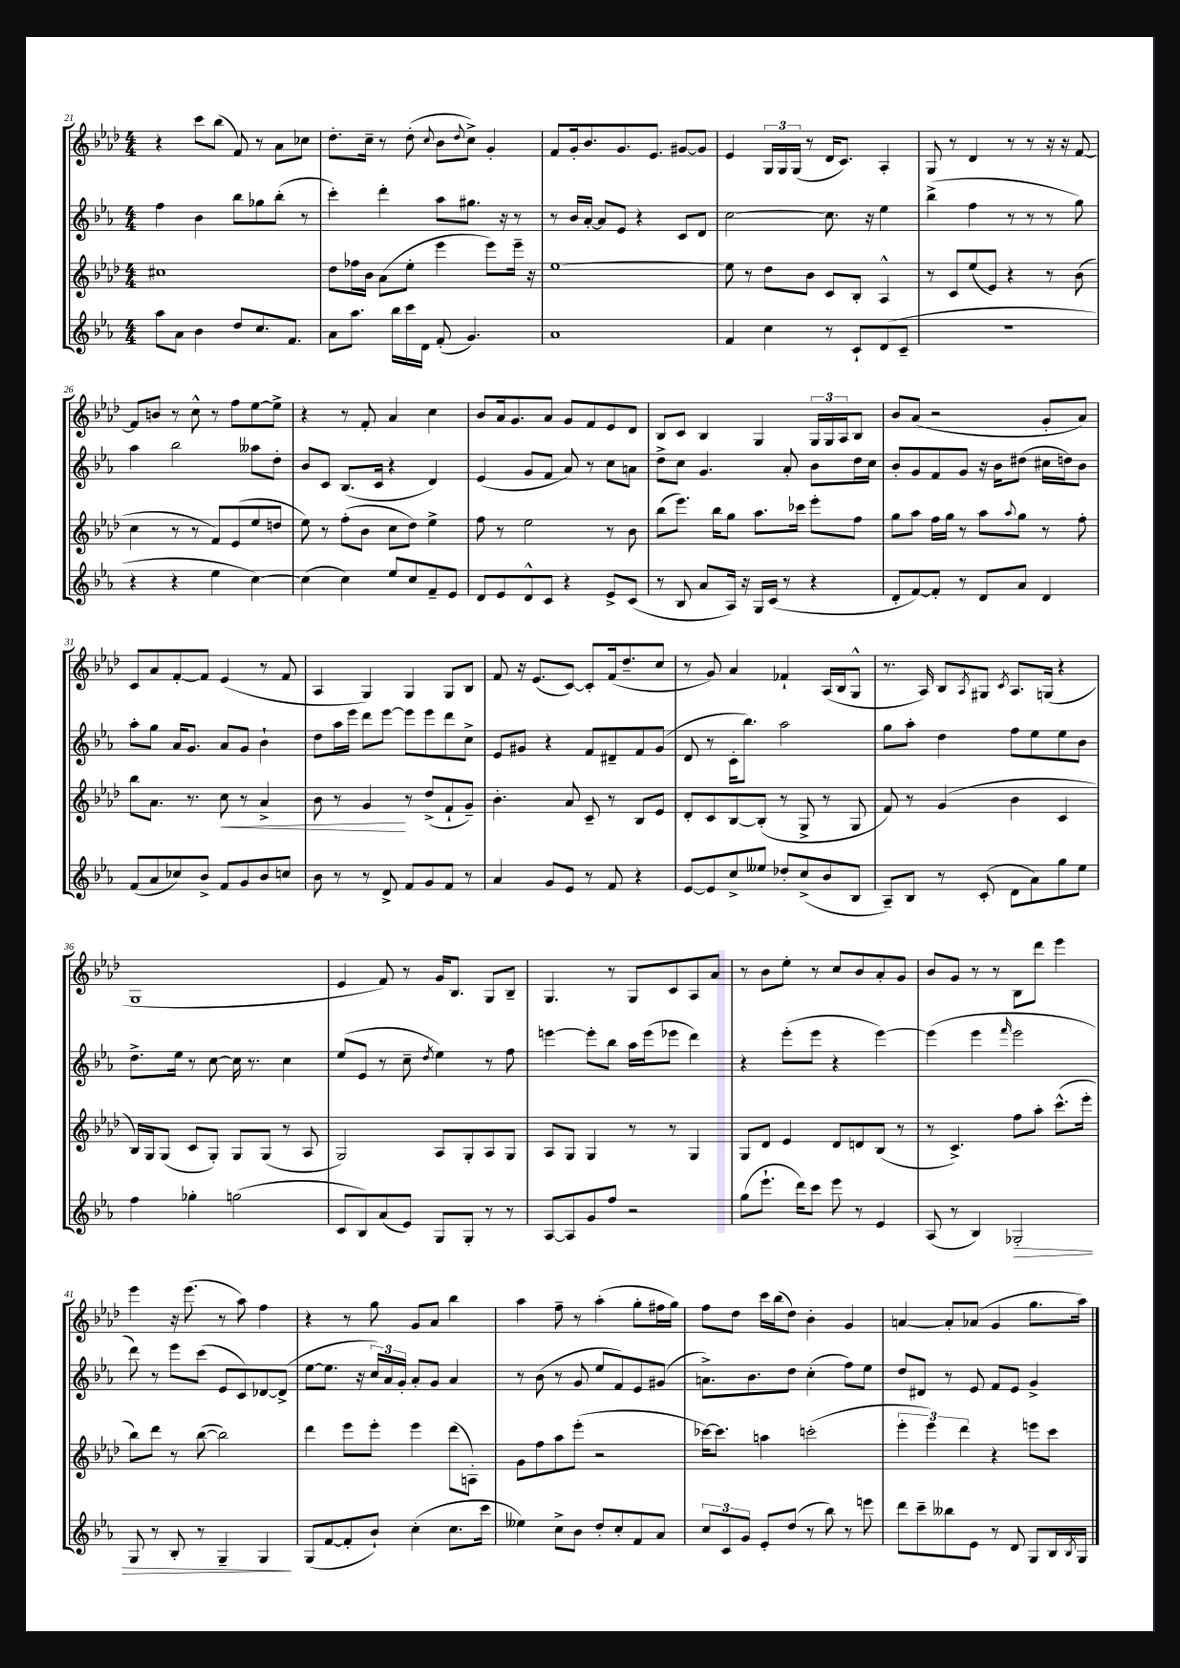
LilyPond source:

<<
\new StaffGroup <<
\new Staff = "s0" {
    \clef treble \key aes \major \numericTimeSignature \time 4/4
    r4 c'''8 bes''8( f'8) r8 aes'8 ces''8 |
    des''8.-. c''16-- r8 des''8-.( \appoggiatura { c''8 } bes'8 \appoggiatura { des''8 } c''8->) g'4-. |
    f'8 g'16-. bes'8. g'8. ees'8. gis'8~ gis'8 |
    ees'4 \tuplet 3/2 { g16 g16 g16( } r8 des'16 c'8.) aes4-. |
    g8 r8 des'4 r8 r8 r16 r16 f'8~ |
    f'8 b'8 r8 c''8-^ r8 f''8 ees''8~ ees''8-> |
    r4 r8 f'8-. aes'4 c''4 |
    bes'8 aes'16 g'8. aes'8 g'8 f'8 ees'8 des'8 |
    bes8 c'8 bes4 g4 \tuplet 3/2 { g16 g16 aes16 } bes8 |
    bes'8 aes'8( r2 g'8-. aes'8) |
    c'8 aes'8 f'8~-. f'8 ees'4( r8 f'8 |
    aes4 g4) g4 g8 bes8 |
    f'8 r16 ees'8.( c'8~) c'8-. f'16( des''8.-- c''8 |
    r8 g'8) aes'4 fes'4-! aes16( bes16 g8-^ |
    r8. aes16) bes8 \acciaccatura { aes8 } gis8 \acciaccatura { c'8 } aes8. g16( r4 |
    g1 |
    ees'4 f'8) r8 g'16 bes8. g8 bes8-- |
    g4. r8 g8 c'8 aes8 aes'8 |
    r8 bes'8 ees''8-. r8 c''8 bes'8 aes'8-. g'8 |
    bes'8 g'8 r8 r8 bes8 des'''8 ees'''4 |
    ees'''4 r16 ees'''8.( r8 aes''8) f''4 |
    r4 r8 g''8 g'8 aes'8 bes''4 |
    aes''4 f''8-- r8 aes''4-.( g''8-. fis''16 g''16) |
    f''8 des''8 c'''16 bes''16( des''8) bes'4-. g'4 |
    a'4~ a'8-. aes'8( g'4 g''8. aes''16) \bar "|." |
}
\new Staff = "s1" {
    \clef treble \key ees \major \numericTimeSignature \time 4/4
    f''4 bes'4 bes''8 ges''8 bes''8-.( r8 |
    c'''4-.) d'''4-. aes''8 gis''8. r16 r8 |
    r8 bes'16 aes'16~-. aes'8 ees'8 r4 c'8 d'8 |
    c''2~ c''8. r16 ees''4 |
    bes''4->( f''4 r8 r8 r8 g''8) |
    aes''4 bes''2 aeses''8 d''8-. |
    bes'8 c'8 bes8.( c'16 r4 d'4) |
    ees'4( g'8 f'8 aes'8) r8 c''8 a'8 |
    d''8-> c''8 g'4. aes'8-. bes'8 d''16 c''16 |
    bes'8-. g'8 f'8 g'8 r16 bes'16 dis''8( cis''16 d''16) bes'8 |
    aes''8-. g''8 aes'16 g'8. aes'8 g'8 bes'4-! |
    d''8 aes''16 ees'''16 d'''8 ees'''8~ ees'''8 ees'''8 d'''8 c''8-> |
    ees'8 gis'8 r4 f'8 dis'8-- f'8 gis'8( |
    d'8 r8 c'16-. bes''8.) aes''2 |
    g''8 aes''8-. d''4 f''8 ees''8 ees''8 bes'8 |
    d''8.-> ees''16 r8 c''8~ c''16 r8. c''4 |
    ees''8( ees'8 r8 c''8-- \acciaccatura { d''8 } ees''4) r8 f''8 |
    e'''4~ e'''8-. bes''8 aes''16 e'''16( ees'''8 d'''4) |
    r4 ees'''8-.( ees'''8 r4 ees'''4~) |
    ees'''4( ees'''4 \grace { f'''16 } ees'''2 |
    d'''8) r8 ees'''8 c'''8( ees'8 c'8) des'8~ des'8->( |
    ees''8~ ees''8. r16 \tuplet 3/2 { c''16) aes'16 g'16-. } aes'8-. g'8 aes'4 |
    r8 bes'8( r8 g'8 ees''8 f'8) ees'8 gis'8( |
    a'8.->) bes'8. d''8 c''4-.( f''8) ees''8 |
    d''8 dis'8 r8 ees'8 f'8 ees'8 g'4-> \bar "|." |
}
\new Staff = "s2" {
    \clef treble \key aes \major \numericTimeSignature \time 4/4
    cis''1 |
    des''8 fes''16 bes'16 aes'8( ees''8-. ees'''4 ees'''8) ees'''16-- r16 |
    ees''1~ |
    ees''8 r8 des''8 bes'8 c'8 bes8-. aes4-^ |
    r8 c'8 ees''8( ees'8) r4 r8 bes'8( |
    c''4 r8 r8 f'8) ees'8( ees''8 d''8 |
    ees''8) r8 f''8-.( bes'8 c''8 des''8) ees''4-> |
    f''8 r8 ees''2 r8 bes'8 |
    bes''8( ees'''8.) bes''16 g''8 aes''8. ces'''16 ees'''8-. f''8 |
    g''8 aes''8 f''16 g''16 r8 aes''8 \appoggiatura { aes''8 } g''8 r8 f''8-. |
    bes''8 aes'8. r8. c''8\< r8 aes'4-> |
    bes'8 r8 g'4\! r8 des''8->( f'8-! g'8--) |
    bes'4.-. aes'8 c'8-- r8 bes8 ees'8 |
    des'8-. c'8 bes8~ bes8-.( r8 g8-> r8 g8 |
    f'8) r8 g'4( bes'4 c'4 |
    bes16) g16 g8( c'8 g8-.) g8 g8( r8 aes8 |
    g2) aes8 g8-. aes8 g8 |
    aes8 g8 g4 r8 r8 g4 |
    g8 des'8 ees'4 des'8 d'8 bes8( r8 |
    r8 c'4.->) f''8 aes''8-. c'''8.-^( ees'''16-. |
    bes''8) des'''8 r8 bes''8~( bes''2) |
    des'''4 ees'''8 ees'''8-. ees'''4 des'''8( a8-.) |
    g'8 f''8 aes''8 ees'''8-.( r2 |
    ces'''16~) ces'''8. a''4 c'''2-.( |
    \tuplet 3/2 { ees'''4-. ees'''4) des'''4 } r4 e'''8 c'''8 \bar "|." |
}
\new Staff = "s3" {
    \clef treble \key ees \major \numericTimeSignature \time 4/4
    aes''8 aes'8 bes'4 d''8 c''8. f'8. |
    aes'8 aes''8. bes''16 c'''16 d'16 f'8-.( g'4.) |
    aes'1 |
    f'4 c''4 r8 c'8-! d'8( c'8-- |
    R1 |
    r4 r4 ees''4 c''4~) |
    c''4( c''4) ees''8 c''8 f'8-- ees'8 |
    d'8 ees'8 d'8-^ c'8 r4 ees'8-> c'8( |
    r8 bes8 aes'8 aes16) r16 g16 c'16( r8 r4 |
    d'8-. f'8~) f'8-. r8 d'8 aes'8 d'4 |
    f'8( aes'8 ces''8) bes'8-> f'8 g'8 bes'8 c''8 |
    bes'8 r8 r8 d'8-> f'8 g'8 f'8 r8 |
    aes'4 g'8 ees'8 r8 f'8 r4 |
    ees'8~ ees'8 c''8-> eeses''8 des''8-. c''8->( bes'8 bes8 |
    aes8--) bes8 r8 c'8-.( d'8 aes'8) g''8 ees''8 |
    f''4 ges''4-. g''2( |
    c'8 bes8) aes'8( ees'8) g8 g8-. r8 r8 |
    aes8~ aes8 g'8 f''8 r2 |
    g''8( ees'''8.-! d'''16) c'''8 ees'''8 r8 ees'4 |
    aes8( r8 bes4) ges2-.\> |
    g8 r8 bes8-. r8 g4-- g4\! |
    g8( f'8~ f'8-. bes'8-!) c''4-.( c''8. c'''16 |
    eeses''4) c''8-> bes'8 d''8-. c''8-. f'8 aes'8 |
    \tuplet 3/2 { c''8 c'8 g'8 } ees'8-. d''8( r8 bes''8) r8 e'''8 |
    d'''8 c'''8-- beses''8 ees'8 r8 d'8 g8 bes16 \acciaccatura { bes8 } g16 \bar "|." |
}
>>
>>
\layout { \context { \Score currentBarNumber = #21 } }
